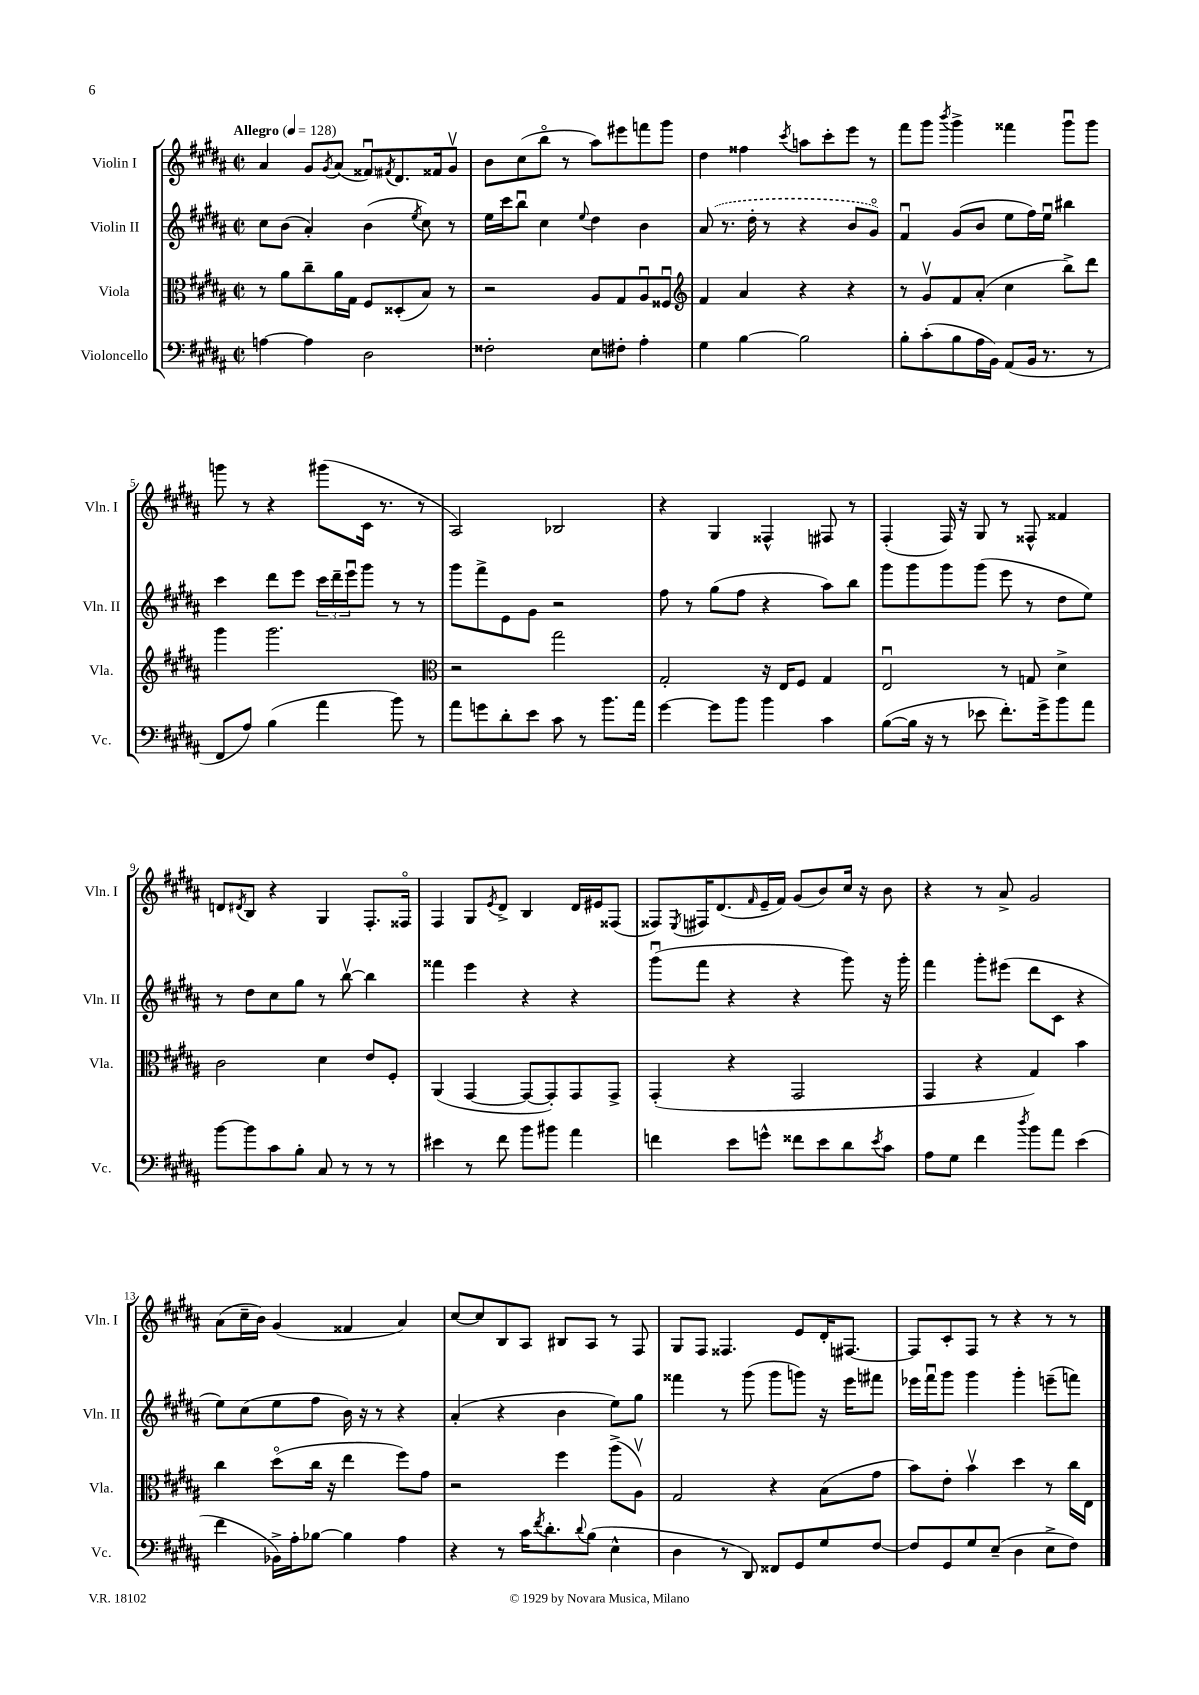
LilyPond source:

<<
\new StaffGroup <<
\new Staff = "s0" \with { instrumentName = "Violin I" shortInstrumentName = "Vln. I" } {
    \clef treble \key b \major \defaultTimeSignature \time 2/2 \tempo "Allegro" 4 = 128
    ais'4 gis'8 \acciaccatura { gis'8 } ais'8( fisis'8\downbow) \acciaccatura { fis'8 } dis'8. fisis'16 gis'8\upbow |
    b'8 cis''8( b''8\flageolet r8 ais''8) eis'''8 f'''8 gis'''8 |
    dis''4 fisis''4 \acciaccatura { cis'''8 } a''8 cis'''8-. e'''8 r8 |
    fis'''8 gis'''8 \acciaccatura { b'''8 } gis'''4-> fisis'''4 gis'''8\downbow gis'''8 |
    g'''8 r8 r4 gis'''8( cis'16 r8. r8 |
    ais2) bes2 |
    r4 gis4 fisis4-^ fis8 r8 |
    fis4-.( fis16) r16 gis8 r8 fisis8-^ fisis'4 |
    d'8 \acciaccatura { dis'8 } b8 r4 gis4 fis8.-. fisis16\flageolet |
    fis4 gis8 \acciaccatura { e'8 } dis'8-> b4 dis'16 eis'16 fisis8( |
    fisis8) \acciaccatura { e8 } fis16 dis'8.( \grace { fis'16 } e'16-- fis'16) gis'8( b'8) cis''16 r16 b'8 |
    r4 r8 ais'8-> gis'2 |
    ais'8( cis''16-- b'16) gis'4( fisis'4 ais'4) |
    cis''8~ cis''8 b8 ais8 bis8 ais8 r8 fis8 |
    gis8 fis8 fisis4. e'8 dis'16-. fis8.~ |
    fis8 cis'8-. fis8 r8 r4 r8 r8 \bar "|." |
}
\new Staff = "s1" \with { instrumentName = "Violin II" shortInstrumentName = "Vln. II" } {
    \clef treble \key b \major \defaultTimeSignature \time 2/2
    cis''8 b'8( ais'4-.) b'4( \acciaccatura { e''8 } cis''8) r8 |
    e''16 cis'''16 b''8\downbow cis''4 \appoggiatura { e''8 } dis''4 b'4 |
    \once \slurDashed ais'8( r8. dis''16-. r8 r4 b'8 gis'8\flageolet) |
    fis'4\downbow gis'8( b'8 e''8 fis''16) e''16\downbow bis''4 |
    cis'''4 dis'''8 e'''8 \tuplet 3/2 { cis'''16 dis'''16-- e'''16\downbow } gis'''8 r8 r8 |
    gis'''8 fis'''8-> e'8 gis'8 r2 |
    fis''8 r8 gis''8( fis''8 r4 ais''8) b''8 |
    gis'''8 gis'''8 gis'''8 gis'''8( e'''8 r8 dis''8 e''8) |
    r8 dis''8 cis''8 gis''8 r8 b''8~\upbow b''4 |
    fisis'''4 e'''4 r4 r4 |
    gis'''8\downbow( fis'''8 r4 r4 gis'''8) r16 gis'''16-. |
    fis'''4 gis'''8-. eis'''8( dis'''8 cis'8 r4 |
    e''8) cis''8( e''8 fis''8 b'16) r16 r8 r4 |
    ais'4-.( r4 b'4 e''8) gis''8 |
    fisis'''4 r8 gis'''8( gis'''8 g'''8) r16 e'''16 fis'''8 |
    ees'''16 fis'''16\downbow gis'''8 gis'''4 gis'''4-. e'''8--( f'''8) \bar "|." |
}
\new Staff = "s2" \with { instrumentName = "Viola" shortInstrumentName = "Vla." } {
    \clef alto \key b \major \defaultTimeSignature \time 2/2
    r8 ais'8 cis''8-- ais'16 gis16 fis8 disis8-.( b8) r8 |
    r2 ais8 gis8 ais8\downbow fisis8\downbow |
    \clef treble fis'4 ais'4 r4 r4 |
    r8 gis'8\upbow fis'8 ais'8-.( cis''4 b''8->) dis'''8 |
    gis'''4 gis'''2. |
    \clef alto r2 gis''2 |
    gis2-. r16 e16 fis8 gis4 |
    e2\downbow r8 g8 dis'4-> |
    cis'2 dis'4 e'8 fis8-. |
    ais,4( gis,4~ gis,8~ gis,8-.) gis,8 gis,8-> |
    gis,4-.( r4 gis,2 |
    gis,4 r4 gis4) b'4 |
    cis''4 dis''8\flageolet( cis''16 r16 e''4 fis''8) gis'8 |
    r2 fis''4 ais''8->( ais8\upbow) |
    gis2 r4 b8( gis'8 |
    b'8) e'8-. b'4\upbow dis''4 r8 cis''16 e16 \bar "|." |
}
\new Staff = "s3" \with { instrumentName = "Violoncello" shortInstrumentName = "Vc." } {
    \clef bass \key b \major \defaultTimeSignature \time 2/2
    a4~ a4 dis2 |
    fisis2-. e8 fis8-. ais4-. |
    gis4 b4~ b2 |
    b8-. cis'8-.( b8 ais16 b,16) ais,8( b,16 r8. r8 |
    fis,8 ais8) b4( ais'4 b'8) r8 |
    ais'8 g'8 dis'8-. e'8 cis'8 r8 b'8. ais'16 |
    gis'4~ gis'8 b'8 b'4 cis'4 |
    b8~( b16 r16 r8 ees'8 fis'8.-.) gis'16-> b'8 ais'8 |
    b'8~ b'8 cis'8 b8-. cis8 r8 r8 r8 |
    eis'4 r8 fis'8 b'8 bis'8 ais'4 |
    f'4 e'8 g'8-^ fisis'8 e'8 dis'8 \acciaccatura { e'8 } cis'8 |
    ais8 gis8 fis'4 \acciaccatura { dis''8 } b'8 ais'8 e'4( |
    fis'4 bes,16->) ais16-. bes8~ bes4 ais4 |
    r4 r8 cis'16 \acciaccatura { fis'8 } dis'8.-. \appoggiatura { dis'8 } b8( e4-^ |
    dis4 r8 dis,8) fisis,8 gis,8 gis8 fis8~ |
    fis8 gis,8 gis8 e8--( dis4 e8-> fis8) \bar "|." |
}
>>
>>
